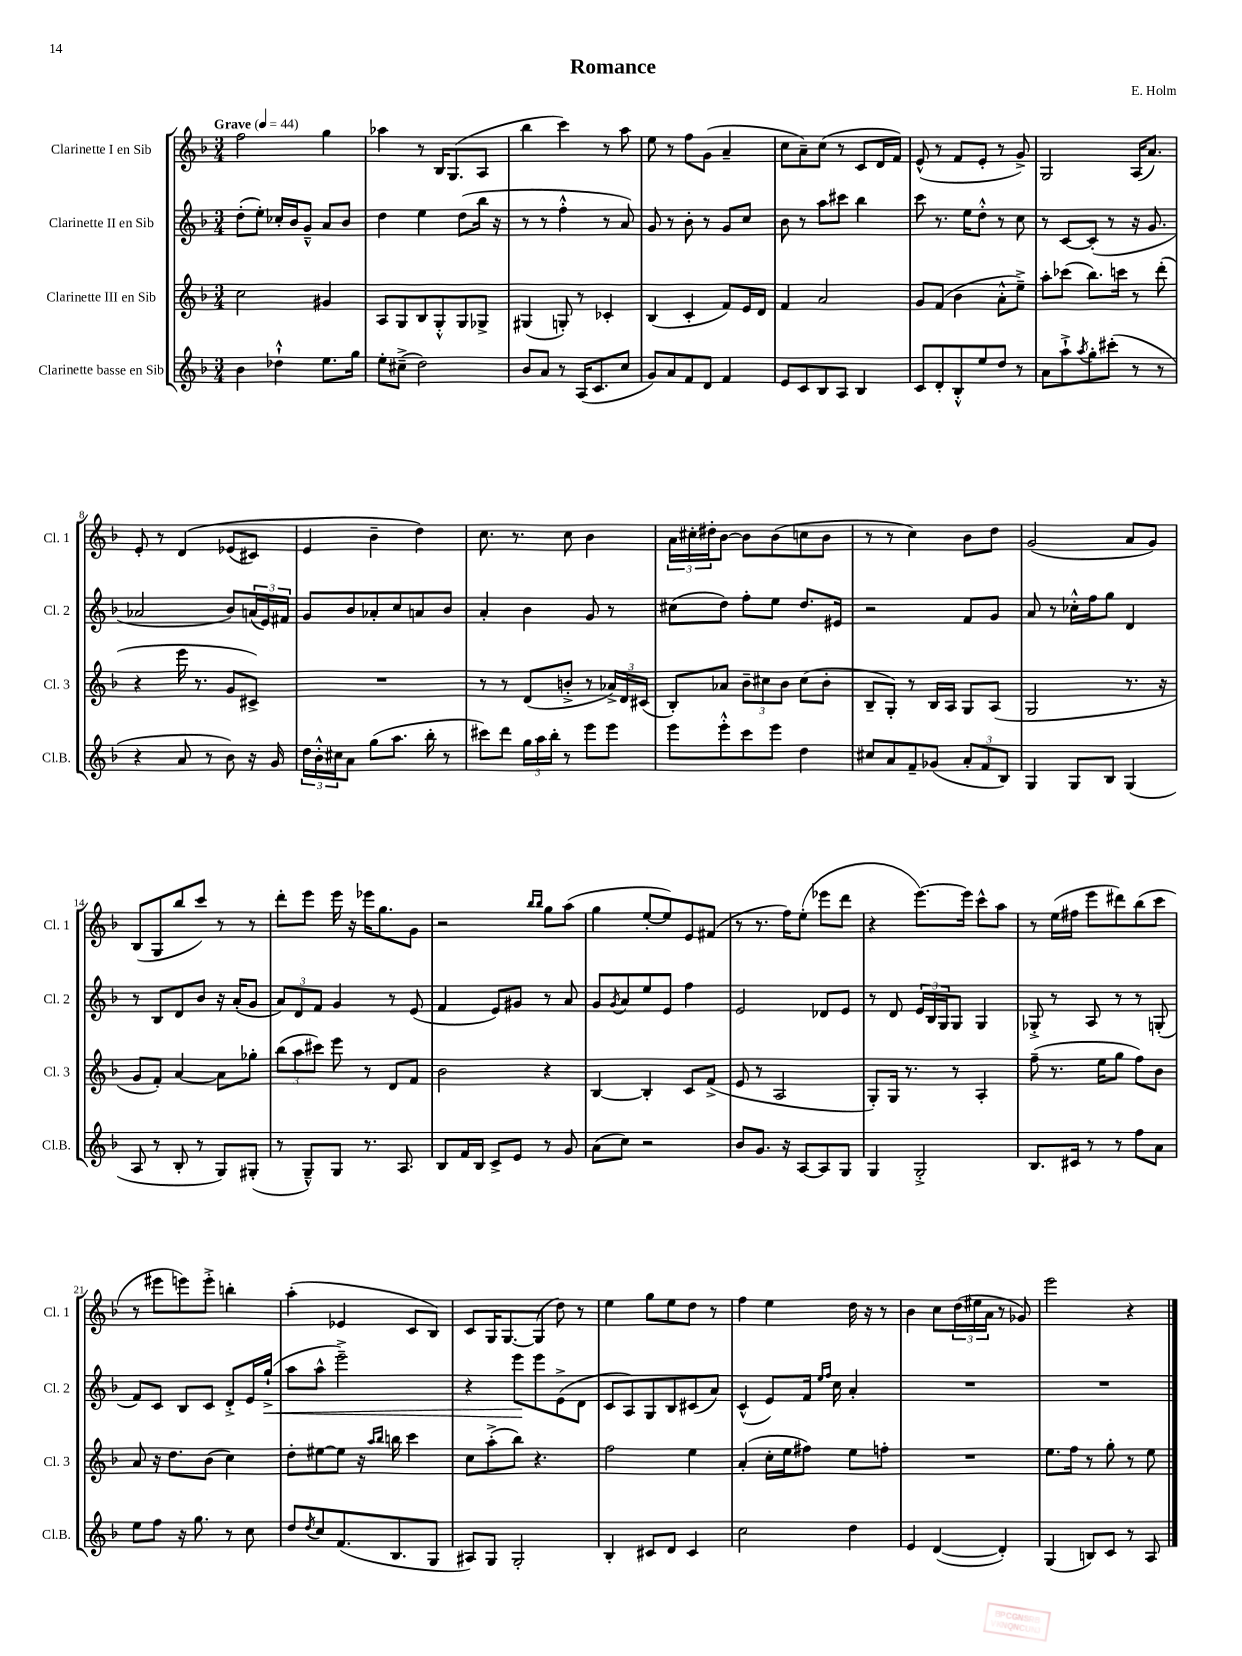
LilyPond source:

\header { title = "Romance" composer = "E. Holm" }
<<
\new StaffGroup <<
\new Staff = "s0" \with { instrumentName = "Clarinette I en Sib" shortInstrumentName = "Cl. 1" } {
    \clef treble \key f \major \numericTimeSignature \time 3/4 \tempo "Grave" 4 = 44
    f''2 g''4 |
    aes''4 r8 bes16 g8.( a8 |
    bes''4 c'''4) r8 a''8 |
    e''8 r8 f''8 g'8( a'4-- |
    c''8 a'8--) c''8( r8 c'8 d'16 f'16) |
    e'8-^( r8 f'8 e'8-. r8 g'8->) |
    g2 a16( a'8.) |
    e'8-. r8 d'4\( ees'8( cis'8) |
    e'4 bes'4-- d''4\) |
    c''8. r8. c''8 bes'4 |
    \tuplet 3/2 { a'16 cis''16-. dis''16-. } bes'8~ bes'8 bes'8( c''8 bes'8 |
    r8 r8 c''4) bes'8 d''8 |
    g'2( a'8 g'8) |
    bes8( g8 bes''8 c'''8) r8 r8 |
    d'''8-. e'''8 e'''16 r16 ees'''16 g''8. g'8 |
    r2 \grace { bes''16 bes''16 } g''8 a''8( |
    g''4 e''8~-. e''8) e'8 fis'8( |
    r8 r8. f''16) e''8-.( ees'''8 d'''8 |
    r4 e'''8.~) e'''16 c'''8-^ a''8 |
    r8 e''16( fis''16 e'''8 dis'''8) bes''8( c'''8 |
    r8 eis'''8 e'''8) e'''8-.-> b''4-. |
    a''4-.( ees'4 c'8 bes8) |
    c'8 g16 g8.~ g8( d''8) r8 |
    e''4 g''8 e''8 d''8 r8 |
    f''4 e''4 d''16 r16 r8 |
    bes'4 c''8 \tuplet 3/2 { d''16( eis''16 a'16 } r8 ges'8) |
    e'''2 r4 \bar "|." |
}
\new Staff = "s1" \with { instrumentName = "Clarinette II en Sib" shortInstrumentName = "Cl. 2" } {
    \clef treble \key f \major \numericTimeSignature \time 3/4
    d''8-.( e''8-.) ces''16-. bes'16 g'8---^ a'8 bes'8 |
    d''4 e''4 d''8( bes''16 r16 |
    r8 r8 f''4-.-^ r8 a'8) |
    g'8 r8 bes'8-. r8 g'8 c''8 |
    bes'8 r8 a''8 cis'''8 bes''4 |
    c'''8 r8. e''16 d''8-.-^ r8 c''8 |
    r8 c'8~ c'8-.( r8 r16 g'8. |
    aes'2 bes'8) \tuplet 3/2 { a'16( e'16) fis'16 } |
    g'8 bes'8 aes'8-. c''8 a'8 bes'8 |
    a'4-. bes'4 g'8 r8 |
    cis''8( d''8) f''8-. e''8 d''8. eis'16 |
    r2 f'8 g'8 |
    a'8 r8 ces''16-.-^ f''16 g''8 d'4 |
    r8 bes8 d'8 bes'8 r16 a'16-.( g'8 |
    \tuplet 3/2 { a'8) d'8 f'8 } g'4 r8 e'8( |
    f'4 e'8) gis'8 r8 a'8 |
    g'8 \acciaccatura { g'8 } a'8 e''8 e'8 f''4 |
    e'2 des'8 e'8 |
    r8 d'8 \tuplet 3/2 { e'16 bes16 g16 } g8 g4 |
    ges8-.-> r8 a8 r8 r8 g8-.( |
    f'8) c'8 bes8 c'8 d'8-.-> e'16 g''16-!->\<( |
    a''8 a''8-^ e'''2--->) |
    r4 e'''8\! e'''8 e'8->( d'8 |
    c'8 a8) g8 bes8 cis'8( a'8) |
    c'4-^( e'8) f'16 \grace { e''16 f''16 } c''16 a'4-. |
    R2. |
    R2. \bar "|." |
}
\new Staff = "s2" \with { instrumentName = "Clarinette III en Sib" shortInstrumentName = "Cl. 3" } {
    \clef treble \key f \major \numericTimeSignature \time 3/4
    c''2 gis'4 |
    a8 g8 bes8 g8-.-^ g8 ges8-> |
    gis4( g8-.) r8 ces'4-. |
    bes4( c'4-. f'8) e'16 d'16 |
    f'4 a'2 |
    g'8 f'8( bes'4 a'8-.-^ e''8--->) |
    a''8-. ces'''8( bes''8.) c'''16 r8 d'''8-.( |
    r4 e'''16 r8. g'8 cis'8->) |
    R2. |
    r8 r8 d'8( b'8-.-> r8 \tuplet 3/2 { aes'16->) d'16 cis'16( } |
    bes8-.) aes'8 \tuplet 3/2 { bes'8-- cis''8 bes'8 } cis''8( bes'8-. |
    bes8-- g8-.) r8 bes16 a16 g8 a8( |
    g2 r8. r16 |
    g'8 f'8-.) a'4~ a'8 ges''8-. |
    \tuplet 3/2 { bes''8( a''8 cis'''8) } e'''8 r8 d'8 f'8 |
    bes'2 r4 |
    bes4~ bes4-. c'8 f'8->( |
    e'8 r8 a2 |
    g8-.) g16 r8. r8 a4-. |
    f''8--( r8. e''16 g''8 f''8) bes'8 |
    a'8 r16 d''8. bes'8( c''4) |
    d''8-. eis''8~ eis''8 r16 \grace { a''16 bes''16 } b''16 c'''4 |
    c''8 a''8-.->( bes''8) r4. |
    f''2 e''4 |
    a'4-.( c''16-. e''16 fis''8) e''8 f''8-. |
    R2. |
    e''8. f''16 r8 g''8-. r8 e''8 \bar "|." |
}
\new Staff = "s3" \with { instrumentName = "Clarinette basse en Sib" shortInstrumentName = "Cl.B." } {
    \clef treble \key f \major \numericTimeSignature \time 3/4
    bes'4 des''4-!-^ e''8. g''16 |
    e''8-. cis''8--->( d''2) |
    bes'8 a'8 r8 a16( c'8. c''8 |
    g'8) a'8 f'8 d'8 f'4 |
    e'8 c'8 bes8 a8 bes4 |
    c'8 d'8-. bes8-.-^ e''8 d''8 r8 |
    a'8 a''8-!-> \acciaccatura { a''8 } g''8-. cis'''8-.( r8 r8 |
    r4 a'8 r8 bes'8) r16 g'16 |
    \tuplet 3/2 { d''16 bes'16-.-^ cis''16 } a'8 g''8( a''8. bes''16-. r8 |
    cis'''8) d'''8 \tuplet 3/2 { g''16 a''16 bes''16-. } r8 e'''8 e'''8 |
    e'''8 e'''8-.-^ c'''8 e'''8 d''4 |
    cis''8 a'8 f'8-- ges'8( \tuplet 3/2 { a'8-. f'8 bes8) } |
    g4 g8 bes8 g4( |
    a8 r8 bes8-. r8 g8) gis8-.( |
    r8 g8---^) g8 r8. a8. |
    bes8 f'16 bes16 c'8-> e'8 r8 g'8 |
    a'8( c''8) r2 |
    bes'8 g'8. r16 a8~ a8 g8 |
    g4 g2-.-> |
    bes8. cis'16 r8 r8 f''8 a'8 |
    e''8 f''8 r16 g''8. r8 c''8 |
    d''8 \acciaccatura { d''8 } c''8 f'8.( bes8. g8 |
    ais8) g8 g2-. |
    bes4-. cis'8 d'8 cis'4 |
    c''2 d''4 |
    e'4 d'4~( d'4-.) |
    g4( b8) c'8 r8 a8 \bar "|." |
}
>>
>>
